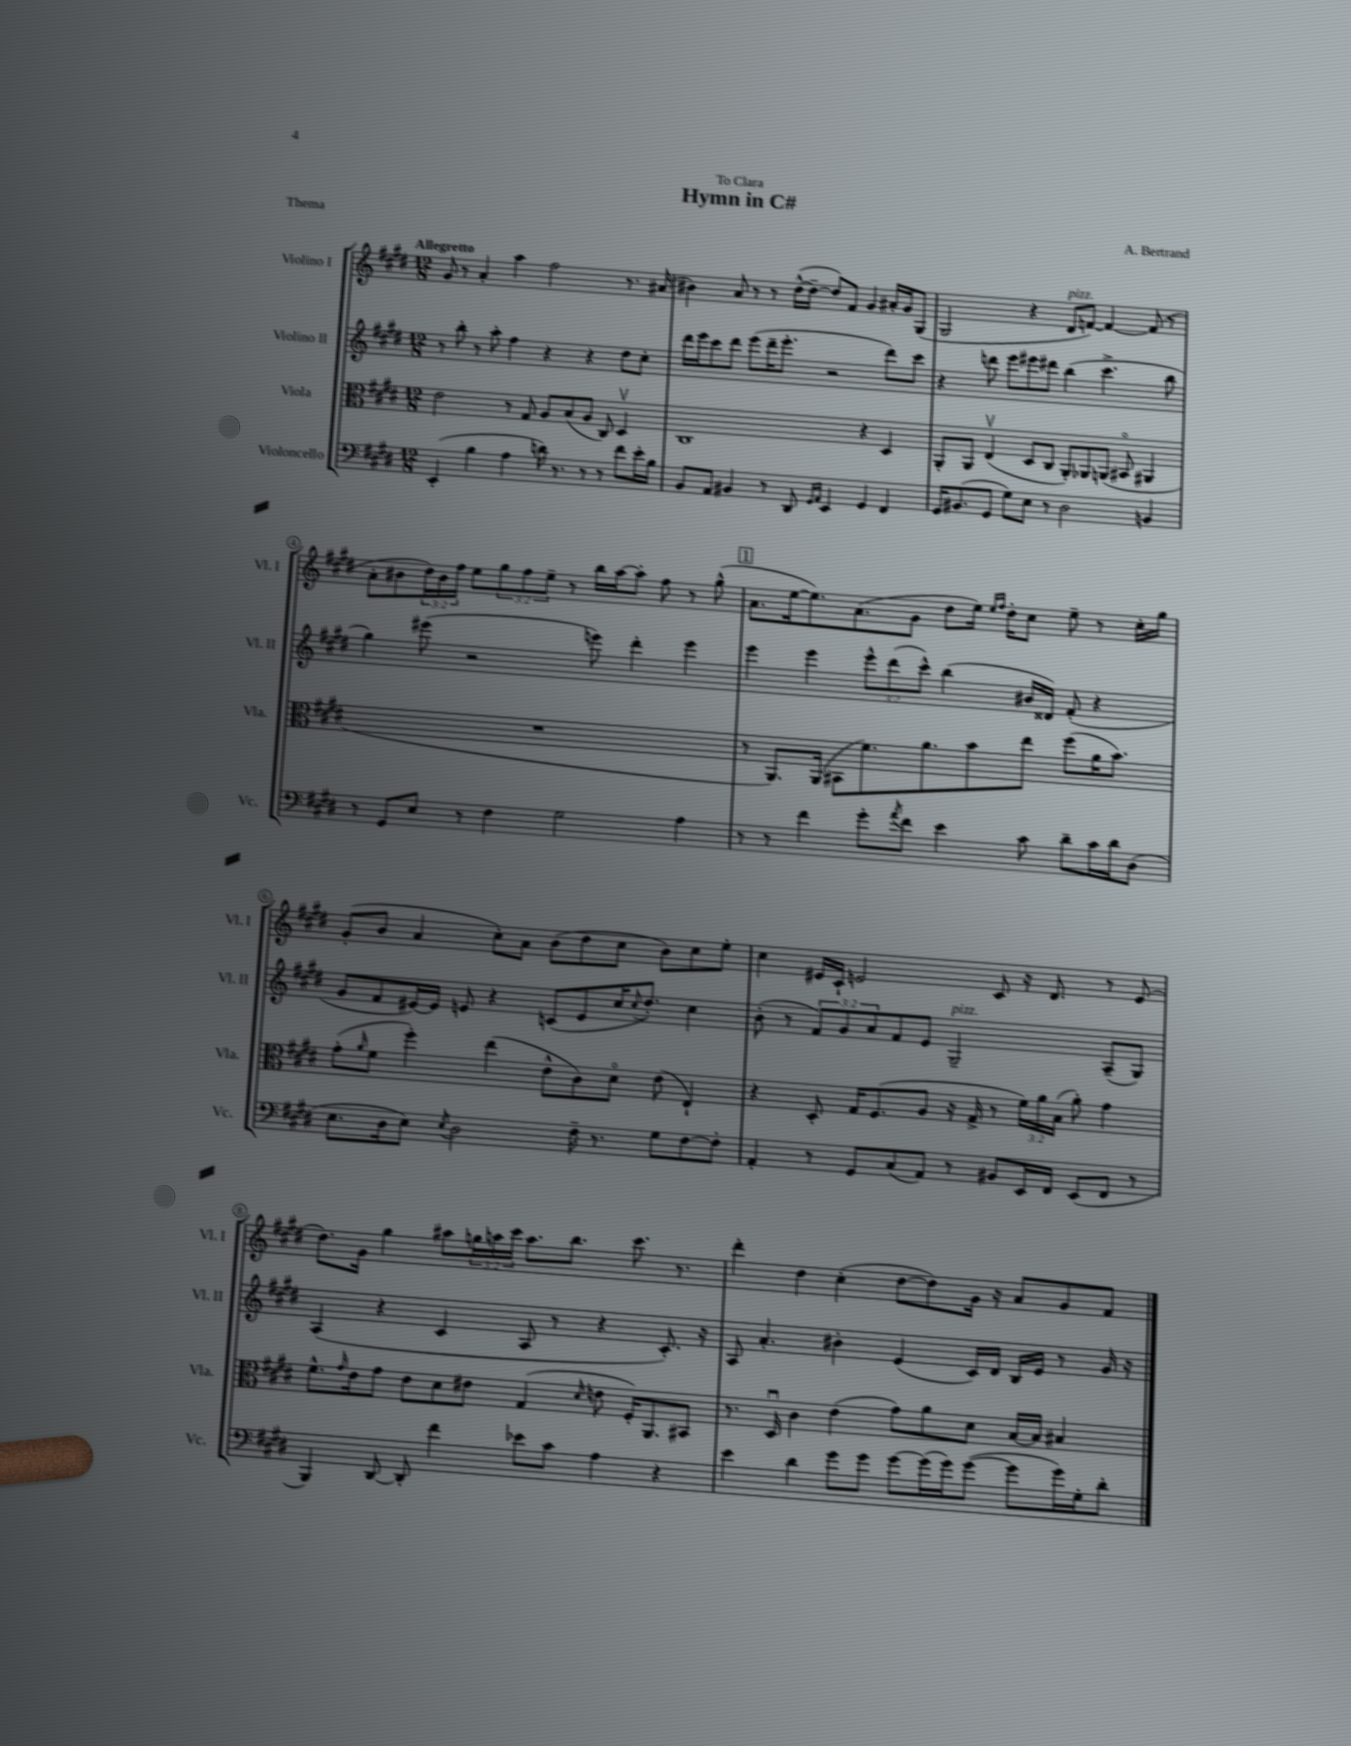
\header { title = "Hymn in C#" composer = "A. Bertrand" dedication = "To Clara" piece = "Thema" }
<<
\new StaffGroup <<
\new Staff = "s0" \with { instrumentName = "Violino I" shortInstrumentName = "Vl. I" } {
    \clef treble \key e \major \numericTimeSignature \time 12/8 \override Staff.TupletNumber.text = #tuplet-number::calc-fraction-text \tempo "Allegretto"
    gis'8 r8 a'4-. a''4 fis''2 r8. ais'16( |
    bis'4) a'8 r8 r8 dis''16~-^( dis''16~-- dis''8) fis'8 gis'4 ais'16-. gis'16 gis8( |
    gis2 r4 dis'8^\markup { \italic "pizz." } f'8~) f'4~ f'8( r8 |
    a'8-. bis'8 \tuplet 3/2 { dis''16) bis'16 fis''16 } e''8 \tuplet 3/2 { gis''8 fis''8 e''8-- } r8 b''16 a''16~ a''8-. fis''8 r8 gis''8-^( |
    \mark \markup { \box "1" } a'8. e''16~ e''8.) a'8.( gis'8 dis''8 e''16) \grace { e''16 fis''16 } dis''16-. cis''8 e''8-- r8 cis''16-. gis''16 |
    gis'8-.( b'8 a'4 cis''8-.) a'8 b'8( dis''8 cis''8 b'8) cis''8 e''8-. |
    cis''4 eis'16 cis'16-! e'2 cis'8 r16 dis'8. r8 e'8( |
    dis''8.) gis'16 gis''4 ais''8 \tuplet 3/2 { g''16 a''16 cis'''16 } a''8. b''8. cis'''8. r8. |
    dis'''4-. dis''4 cis''4-.( dis''8~ dis''8) gis'16 r16 a'8 gis'8 fis'8 \bar "|." |
}
\new Staff = "s1" \with { instrumentName = "Violino II" shortInstrumentName = "Vl. II" } {
    \clef treble \key e \major \numericTimeSignature \time 12/8 \override Staff.TupletNumber.text = #tuplet-number::calc-fraction-text
    r8 b''8-. r8 a''8-. fis''4 r4 r4 dis''8 cis''8-. |
    dis'''16 e'''16 cis'''8 dis'''8 e'''8( dis'''16-- e'''8.-. r2 dis'''8) cis'''8 |
    r4 d'''8 e'''8 eis'''8 dis'''8 b''4( cis'''4.-> b''8 |
    gis''4) eis'''8( r2 e'''8) dis'''4-. e'''4 |
    \mark \markup { \box "1" } e'''4 e'''4 \tuplet 3/2 { e'''8-^ dis'''8( cis'''8-^) } b''4( bis'16 disis'16) fis'8-.( r4 |
    gis'8 fis'8 eis'16~) eis'16 e'8 r4 c'8( e'8 cis''16 \appoggiatura { cis''8 } dis''8.-.) cis''4 |
    b'8-.( r8 \tuplet 3/2 { fis'8) gis'8 a'8 } fis'8 e'8 gis2--^\markup { \italic "pizz." } a8--( gis8) |
    a4( r4 cis'4 a8 r8 r4 cis'8.-.) r16 |
    a8 a'4.-. bis'4-. e'4( cis'16) dis'16 b16 e'16 r8 gis'16 r16 \bar "|." |
}
\new Staff = "s2" \with { instrumentName = "Viola" shortInstrumentName = "Vla." } {
    \clef alto \key e \major \numericTimeSignature \time 12/8 \override Staff.TupletNumber.text = #tuplet-number::calc-fraction-text
    e'2 r8 gis8 a8 b8( a8 cis8) dis4\upbow |
    cis1 r4 dis4 |
    a,8-. a,8 e4\upbow( dis8 cis8 a,8-.) aes,8 a,8( bis,8\flageolet ais,4 |
    R1. |
    \mark \markup { \box "1" } r8 a,8.) a,16( bis,8 fis'8.) a'8. b'8 e''8 fis''8( a'16 b'8.) |
    gis'8-.( \grace { a'16 } fis'8 fis''4-.) e''4( e'8-^ cis'8) dis'8\flageolet e'8( e4-!) |
    r4 dis8-. gis16 fis8.( a8 r16 gis16-> r8 \tuplet 3/2 { fis'16) a'16 b16( } a'8-.) gis'4 |
    fis'8.-^ \grace { gis'16 } e'16 gis'8 e'8 dis'8 eis'8 gis4( \grace { dis'16 } e'8 fis16-.) a,8. bis,8 |
    r8. dis16\downbow cis'4 e'4( gis'8) a'8 dis'8 b16~ b16 bis4 \bar "|." |
}
\new Staff = "s3" \with { instrumentName = "Violoncello" shortInstrumentName = "Vc." } {
    \clef bass \key e \major \numericTimeSignature \time 12/8
    e,4-.( b4 a4 d'16) r8. r8 r8 fis'8 e'16-. b16 |
    b,8 a,8 bis,4 r8 dis,8 \grace { gis,16 a,16 } e,4 gis,4 fis,4 |
    gis,16 bis,8.( gis,8 gis8) e8 r8 dis2 b,4 |
    r8 gis,8 e8 r8 fis4 gis2 a4 |
    \mark \markup { \box "1" } r8 r8 fis'4 gis'8-. \acciaccatura { a'8 } fis'8 e'4 cis'8 dis'8-- cis'16 dis'16 dis8( |
    e8. dis16 e8) \acciaccatura { e8 } dis2 fis16-- r8. gis8 fis8~ fis8-. |
    a,4-. r8 gis,8 cis8( a,8) r8 bis,8 e,16 fis,16 e,8( fis,8 r8 |
    b,,4) dis,8~ dis,8-. fis'4 ees'8 cis'8 a4 r4 |
    e'4 dis'4 gis'8 gis'8 gis'8~ gis'16( gis'16) gis'8~( gis'8 gis'16) gis16-. dis'8-. \bar "|." |
}
>>
>>
\layout { \context { \Score \override BarNumber.stencil = #(make-stencil-circler 0.1 0.3 ly:text-interface::print) } }
